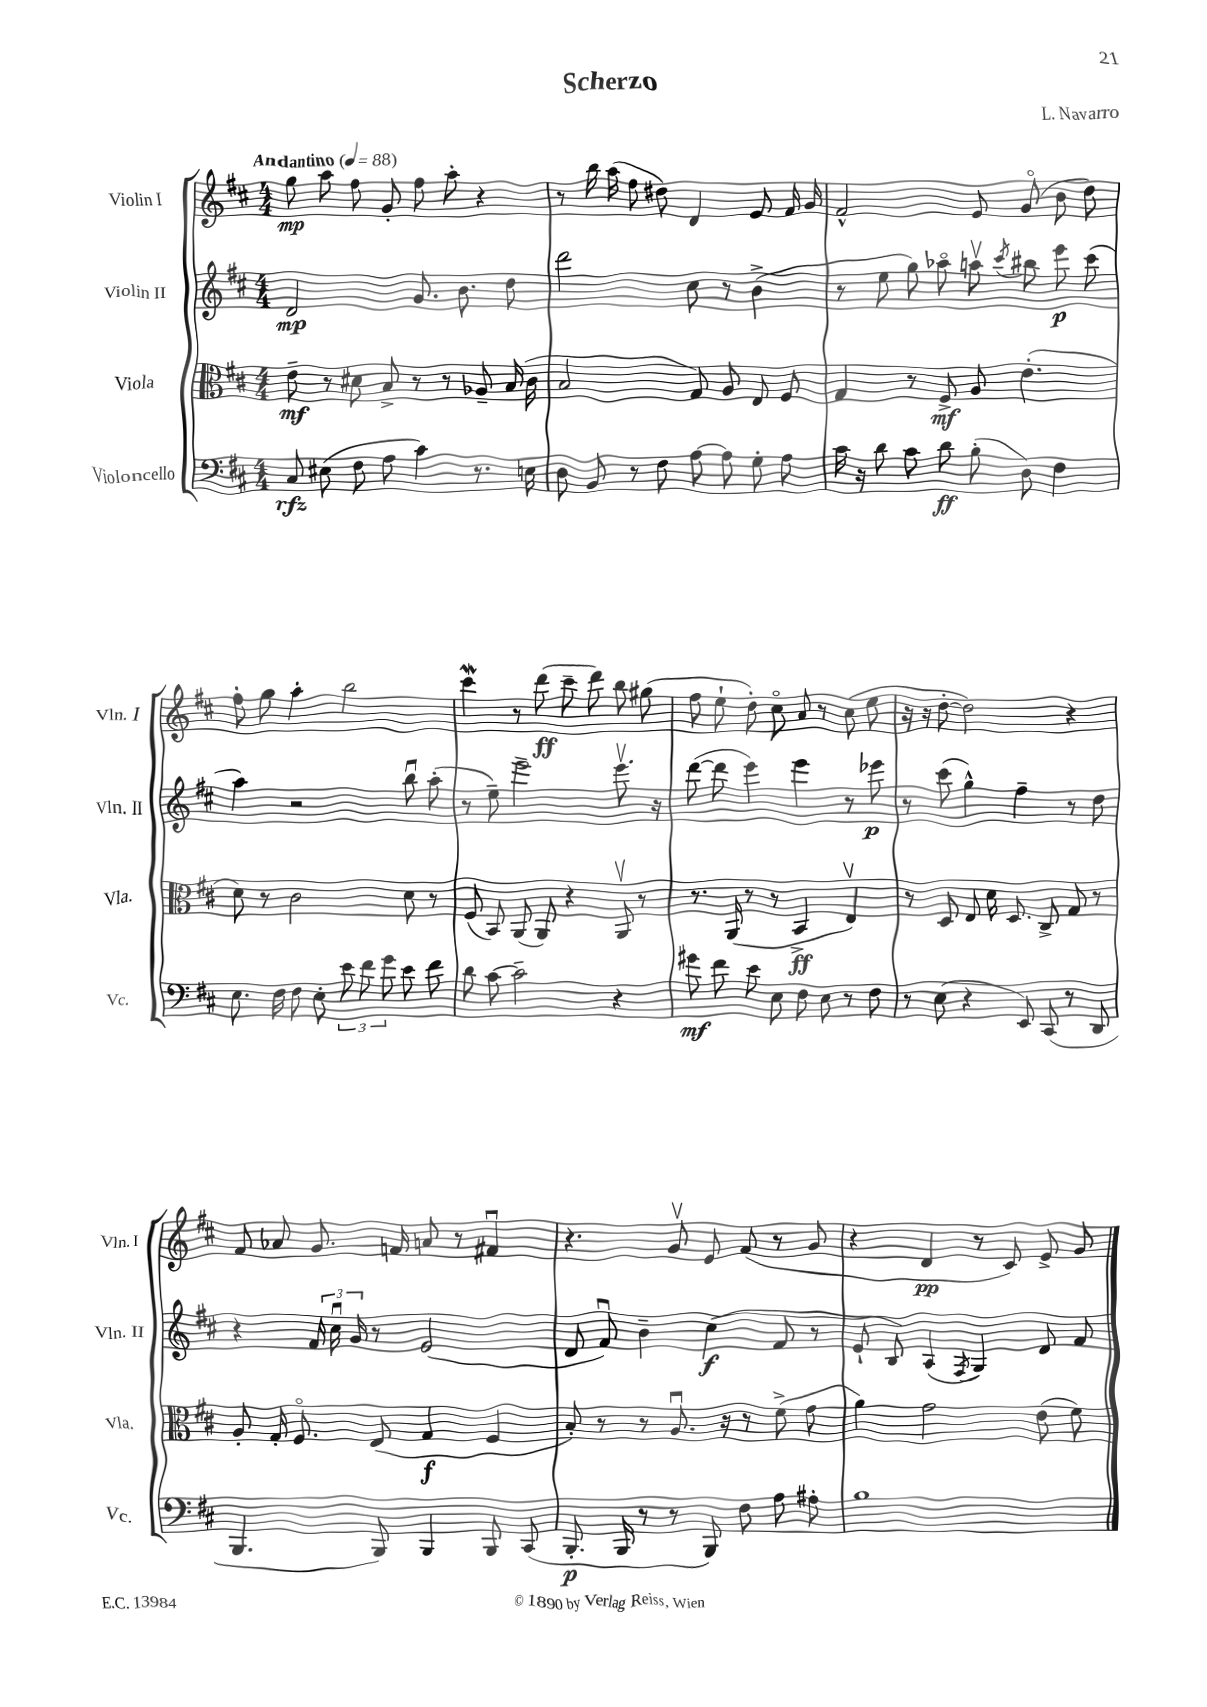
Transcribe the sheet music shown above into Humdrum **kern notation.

**kern	**kern	**kern	**kern
*staff4	*staff3	*staff2	*staff1
*clefF4	*clefC3	*clefG2	*clefG2
*k[f#c#]	*k[f#c#]	*k[f#c#]	*k[f#c#]
*M4/4	*M4/4	*M4/4	*M4/4
*MM88	*MM88	*MM88	*MM88
8C#	8e~	2d	8gg
(8E#	8r	.	8aa
8F#	8d#	.	8ff#
8A	8B^	.	8g'
4c#)	8r	8.g	8ff#
.	8r	.	8aa'
.	.	8.b	.
8.r	8A-~	.	4r
.	(16B	8dd	.
16E	16c#	.	.
=	=	=	=
8D	2B	2ddd	8r
8BB	.	.	16bb
.	.	.	(16aa
8r	.	.	8ff#
8F#	.	.	8dd#)
[8A	8G)	8cc#	4d
8A]	8A	8r	.
8G'	8E	(4b^	8e
8A	8F#	.	16f#
.	.	.	16g
=	=	=	=
16c#	4G	8r	2f#^^
16r	.	.	.
8d	.	8ee	.
8c#	8r	8gg)	.
8d	8F#^	8aa-o	.
(8B'	8A	8aav	8e
.	.	8qccc#	.
8D)	(4.e'	8bb#	(8go
4F#	.	8eee	8b
.	.	(8ccc#	8dd)
=	=	=	=
8.E	8d)	4aa)	8ff#'
.	8r	.	8gg
16F#	.	.	.
8F#	2c#	2r	4aa'
8E'	.	.	.
12e	.	.	2bb
12f#	.	.	.
12g	.	.	.
8e	8d	8bbu	.
8f#	8r	(8aa'	.
=	=	=	=
8d	(8F#	8r	4ccc#
[8c#	8BB)	8ee~)	.
2c#~]	(8AA	2eee~	8r
.	8AA)	.	(8ddd
.	4r	.	8ccc#~
.	.	.	8ddd)
4r	8AAv	8.eeev	8bb
.	8r	.	(8gg#
.	.	16r	.
=	=	=	=
8g#	8.r	([8ddd	8ff#
8f#	.	8ddd]	8ee`
.	(16AA	.	.
8e	8r	4eee)	8dd')
8E	8r	.	8cc#o
8F#	4BB^	4eee	8a
8E	.	.	8r
8r	4Ev)	8r	(8cc#
8F#	.	8eee-	8ee
=	=	=	=
8r	8r	8r	16r
.	.	.	16r
(8E	8D	(8ccc#	[8dd'
4r	8E	4gg^^)	2dd])
.	16d	.	.
.	8.D	.	.
8EE)	.	4ff#~	.
(8CC#	8C#^	.	.
8r	8G	8r	4r
8DD	8r	8dd	.
=	=	=	=
4.BBB	8A'	4r	8f#
.	16G'	.	8a-
.	8.F#o	.	.
.	.	24f#	8.g
.	.	24cc#u	.
.	.	24g	.
8BBB)	(8E	8r	.
.	.	.	16f
4BBB	4G	(2e	8a
.	.	.	8r
8BBB	4F#	.	4f#u
(8CC#	.	.	.
=	=	=	=
8.BBB'	8B')	8d	4.r
.	8r	8f#u)	.
16BBB	.	.	.
8r	8r	4b~	.
8r	8.Au	.	8gv
8BBB)	.	(4cc#	8e
.	16r	.	.
8F#	8r	.	(8f#
8A	(8f#^	8f#	8r
8A#'	8g	8r	8g
=	=	=	=
1B	4a)	8e`	4r
.	.	8B)	.
.	2g	(4A	4d
.	.	8qF#	.
.	.	4G)	8r
.	.	.	8c#)
.	(8e	8d	8e^
.	8f#)	8f#	8g
==	==	==	==
*-	*-	*-	*-
